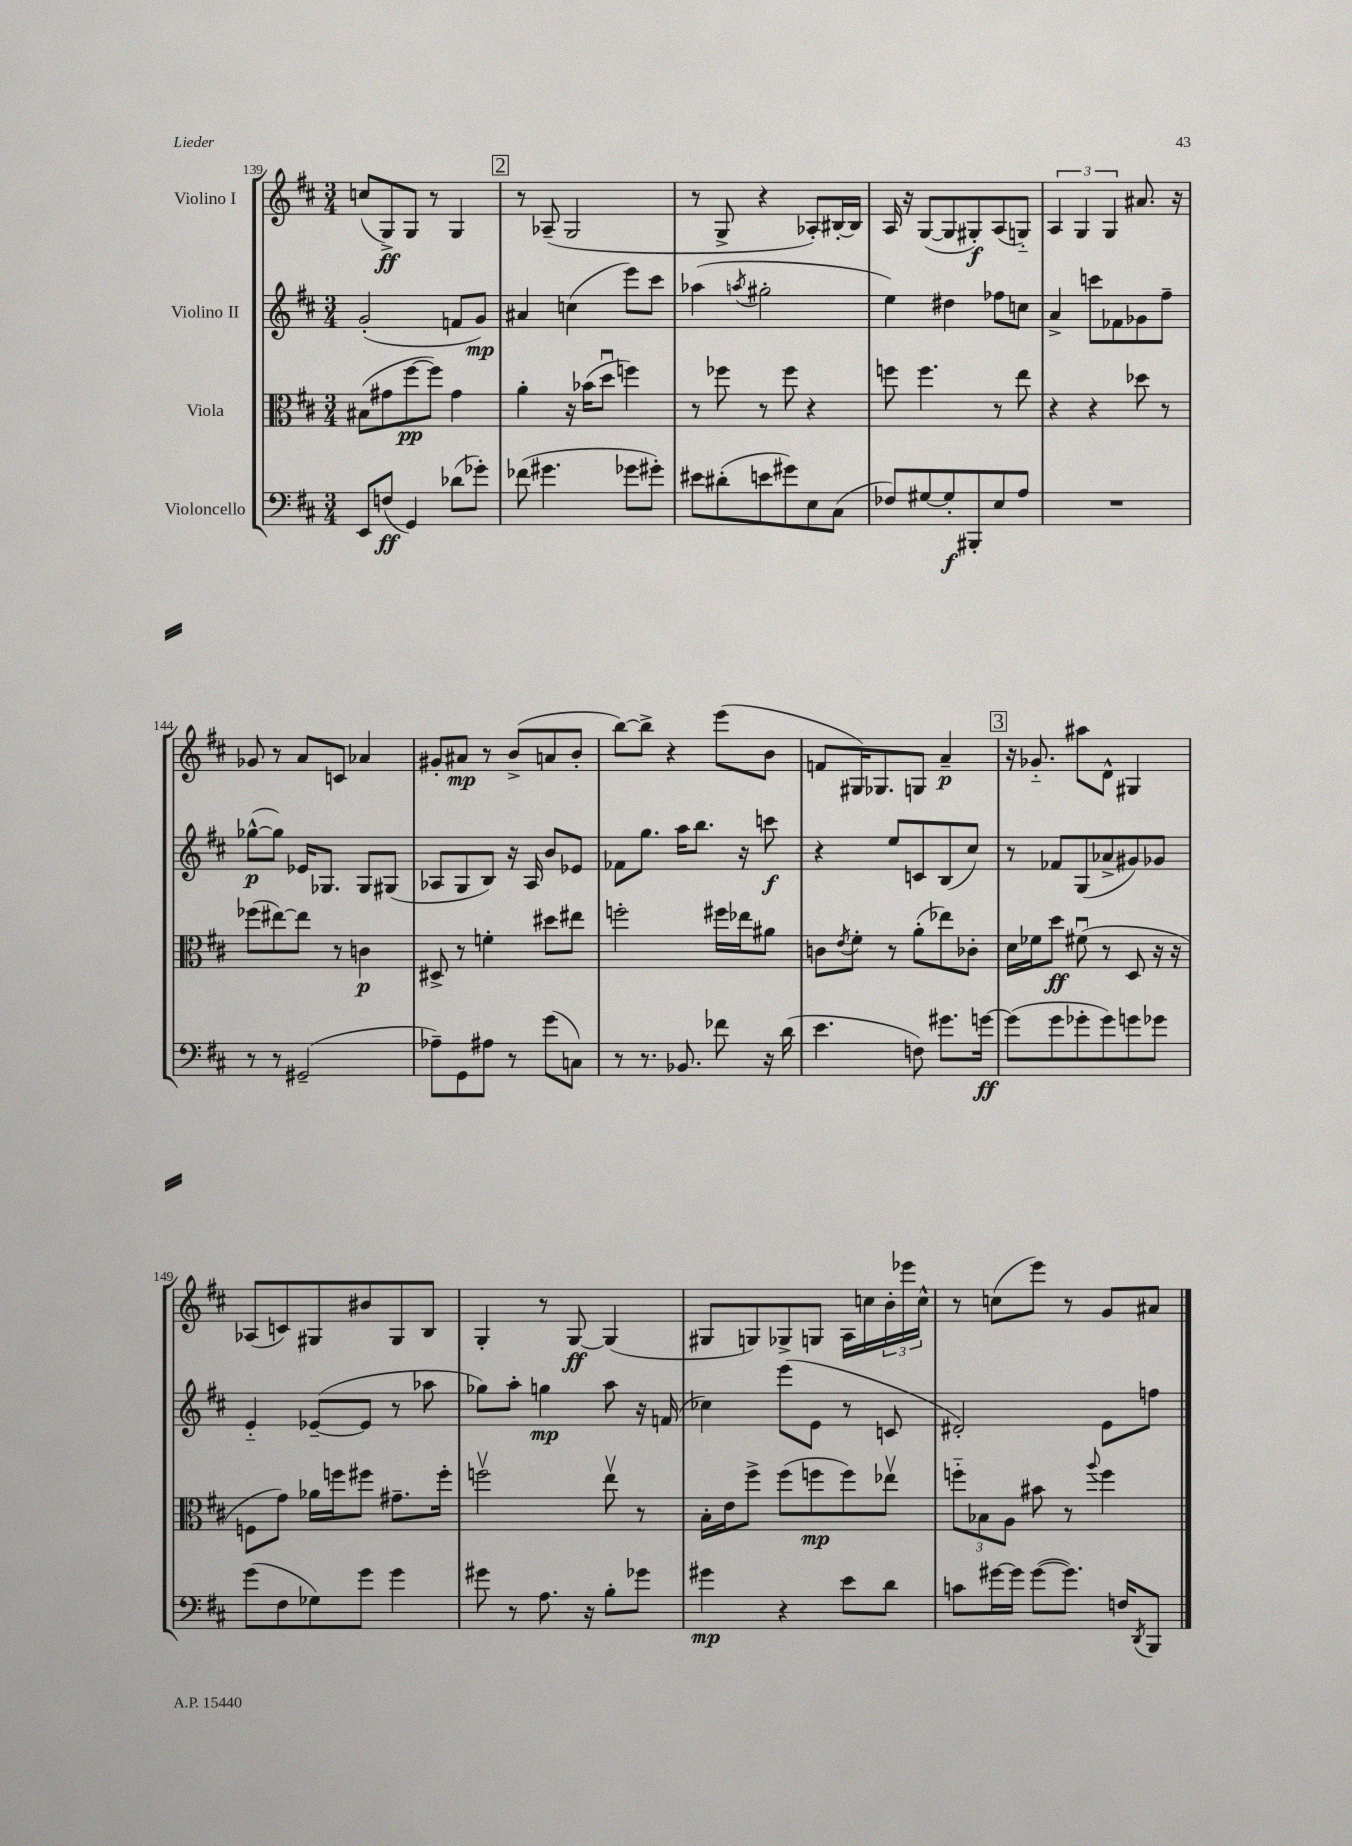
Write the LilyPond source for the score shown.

<<
\new StaffGroup <<
\new Staff = "s0" \with { instrumentName = "Violino I" } {
    \clef treble \key d \major \numericTimeSignature \time 3/4
    c''8( g8->\ff) g8 r8 g4 |
    \mark \markup { \box "2" } r8 aes8--( g2 |
    r8 g8-> r4 aes8-.) bis16~-. bis16 |
    a16 r16 g8~( g8 gis8-.\f) a8( g8-_) |
    \tuplet 3/2 { a4 g4 g4 } ais'8. r16 |
    ges'8 r8 a'8 c'8 aes'4 |
    gis'8-. ais'8\mp r8 b'8->( a'8 b'8-. |
    b''8~) b''8-> r4 e'''8( b'8 |
    f'8 gis16) ges8. g8 a'4--\p |
    \mark \markup { \box "3" } r16 ges'8.-_ ais''8 d'8-^ gis4 |
    aes8( c'8) gis8 bis'8 gis8 b8 |
    g4-. r8 g8~\ff g4( |
    gis8 g8) ges8-> g8 a16 c''16 \tuplet 3/2 { b'16-. ees'''16 c''16-^ } |
    r8 c''8( e'''8) r8 g'8 ais'8 \bar "|." |
}
\new Staff = "s1" \with { instrumentName = "Violino II" } {
    \clef treble \key d \major \numericTimeSignature \time 3/4
    g'2-.( f'8 g'8\mp) |
    \mark \markup { \box "2" } ais'4 c''4( e'''8) cis'''8 |
    aes''4( \acciaccatura { a''8 } gis''2-. |
    e''4) dis''4 fes''8 c''8 |
    a'4-> c'''8 fes'8 ges'8 fis''8-- |
    ges''8~-^\p( ges''8) ees'16 ges8. ges8 gis8( |
    aes8 g8 b8) r16 aes16 b'8 ees'8 |
    fes'8 g''8. a''16 b''8. r16 c'''8\f |
    r4 e''8 c'8 b8( cis''8) |
    \mark \markup { \box "3" } r8 fes'8 g8( aes'8-> gis'8) ges'8 |
    e'4-_ ees'8~--( ees'8 r8 aes''8 |
    ges''8) a''8-. g''4\mp a''8 r16 f'16( |
    ces''4) e'''8( e'8 r8 c'8 |
    dis'2-.) e'8 f''8 \bar "|." |
}
\new Staff = "s2" \with { instrumentName = "Viola" } {
    \clef alto \key d \major \numericTimeSignature \time 3/4
    bis8( gis'8 fis''8~\pp fis''8) gis'4 |
    \mark \markup { \box "2" } a'4-. r16 bes'16( d''8\downbow f''4) |
    r8 fes''8 r8 fes''8 r4 |
    f''8 f''4. r8 e''8 |
    r4 r4 des''8 r8 |
    fes''8( eis''8~) eis''8 r8 c'4\p |
    dis8-> r8 f'4-. dis''8 eis''8 |
    f''2-. fis''16 ees''16 ais'8 |
    c'8 \acciaccatura { e'8 } fis'8-. r8 a'8-.( ees''8) ces'8-. |
    \mark \markup { \box "3" } d'16 fes'16 d''8\ff fis'8\downbow( r8 d8 r16 r16 |
    f8 g'8) aes'16 f''16 fis''8 gis'8.-- fis''16-. |
    f''2\upbow e''8\upbow r8 |
    b16-. e'16 fis''8-> fis''8( f''8\mp f''8) ees''8\upbow |
    \tuplet 3/2 { f''8-_ bes8 a8 } bis'8 r8 \appoggiatura { a''8 } f''4 \bar "|." |
}
\new Staff = "s3" \with { instrumentName = "Violoncello" } {
    \clef bass \key d \major \numericTimeSignature \time 3/4
    e,8 f8\ff( g,4) des'8( ges'8-.) |
    \mark \markup { \box "2" } fes'8( gis'4. ges'8 gis'8-.) |
    eis'8 dis'8-.( e'8 gis'8) e8 cis8( |
    fes8) gis8~ gis8-.\f bis,,8-. e8 a8 |
    R2. |
    r8 r8 gis,2--( |
    aes8--) g,8 ais8 r8 g'8( c8) |
    r8 r8. bes,8. fes'8 r16 d'16( |
    e'4. f8) gis'8. g'16~\ff |
    \mark \markup { \box "3" } g'8( g'8 ges'8-. ges'8) g'8 ges'8 |
    g'8( fis8 ges8) g'8 g'4 |
    gis'8 r8 a8. r16 b8-. ges'8 |
    gis'4\mp r4 e'8 d'8 |
    c'8 gis'16~ gis'16 gis'8~( gis'8.) f16 \acciaccatura { d,8 } b,,8 \bar "|." |
}
>>
>>
\layout { \context { \Score currentBarNumber = #139 } }
